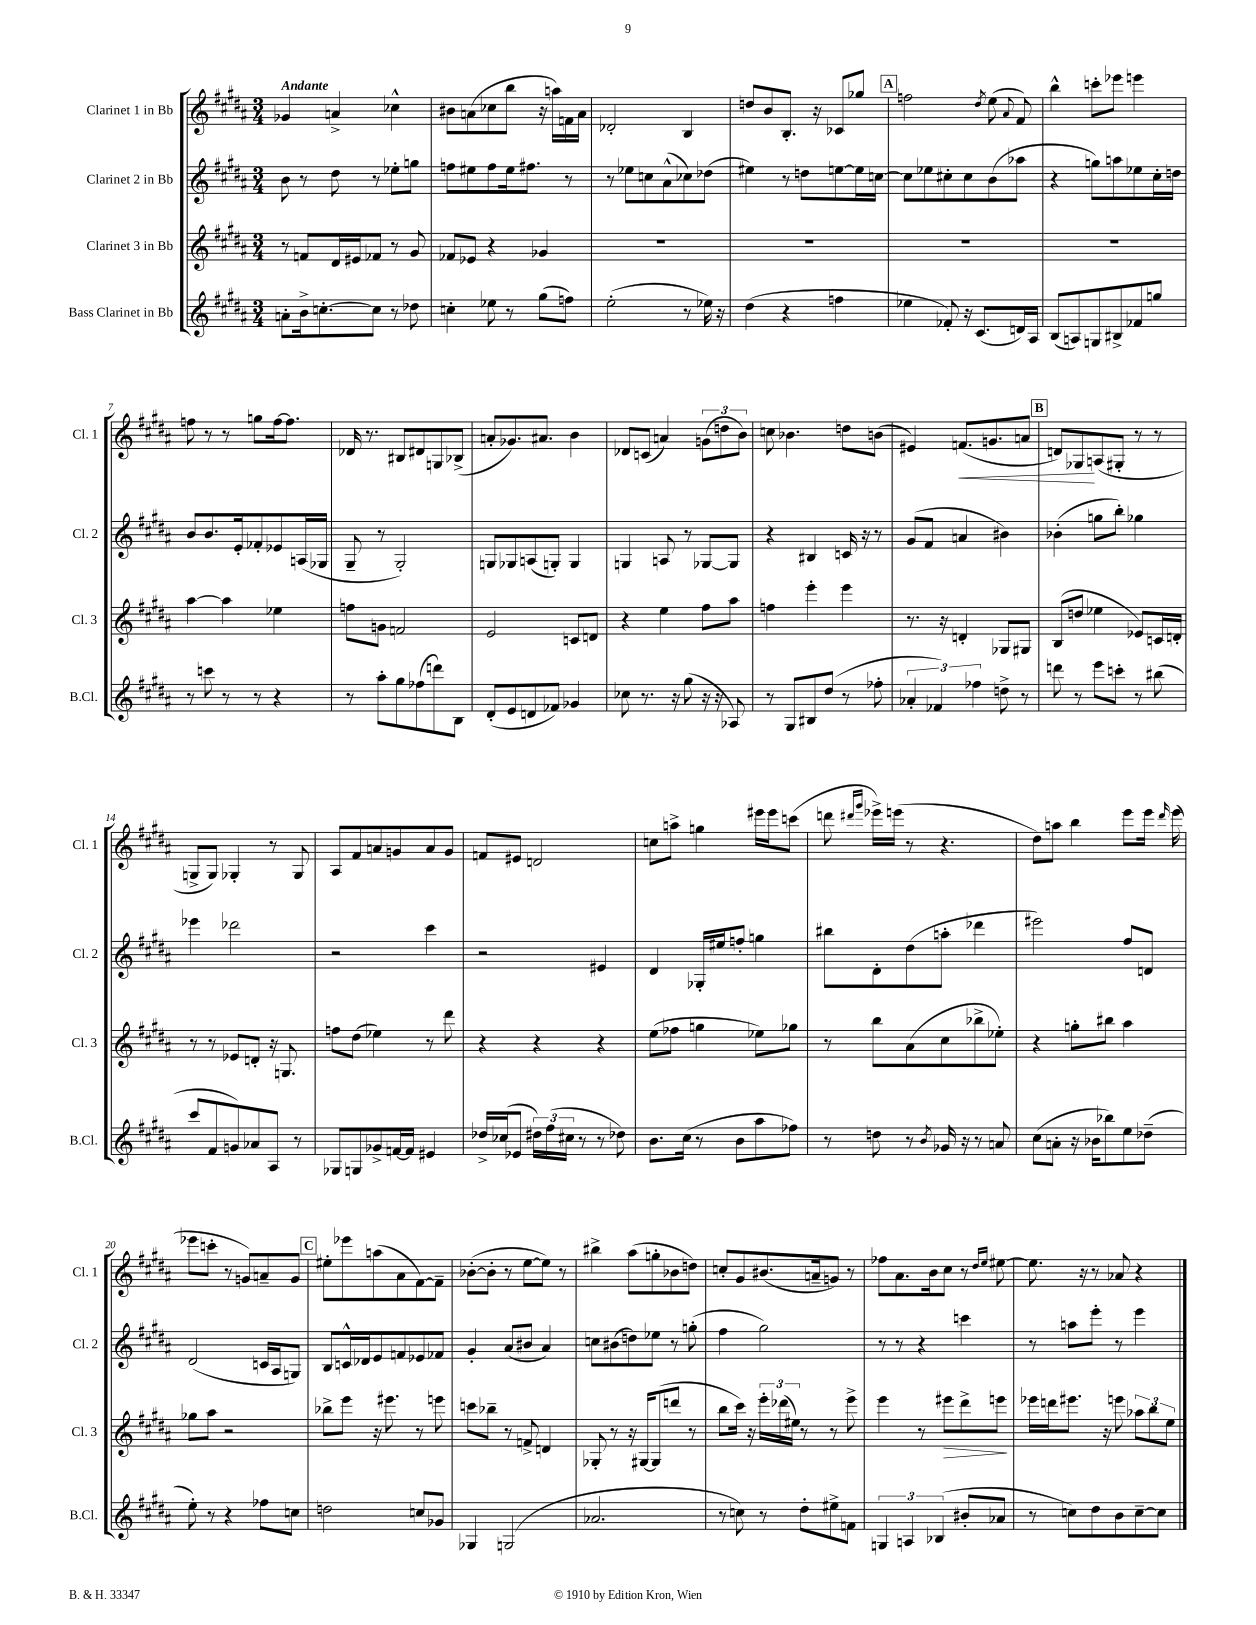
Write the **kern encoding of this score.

**kern	**kern	**kern	**kern
*staff4	*staff3	*staff2	*staff1
*clefG2	*clefG2	*clefG2	*clefG2
*k[f#c#g#d#a#]	*k[f#c#g#d#a#]	*k[f#c#g#d#a#]	*k[f#c#g#d#a#]
*M3/4	*M3/4	*M3/4	*M3/4
8a'	8r	8b	4g-
16b^	8f	8r	.
[8.cc'	.	.	.
.	16d#	8dd#	4a^
.	16e#	.	.
8cc]	8f-	8r	.
8r	8r	8ee-'	4cc-^^
8dd-	8g#	8gg	.
=	=	=	=
4cc'	8f-	8ff	8b#
.	8e-	8ee#	(8a
8ee-	4r	8ff	8cc-
8r	.	16ee#	8bb
.	.	8.ff#	.
(8gg#	4g-	.	16r
.	.	.	16aa)
8ff)	.	8r	16f
.	.	.	16a
=	=	=	=
(2ee'	2.r	8r	2d-'
.	.	8ee-	.
.	.	8cc	.
.	.	(8a#^^	.
8r	.	8cc-)	4B
16ee-)	.	(8dd-	.
16r	.	.	.
=	=	=	=
(4dd#	2.r	4ee#)	8dd
.	.	.	8b
4r	.	8r	8.B'
.	.	8dd	.
.	.	.	16r
4ff	.	[8ee	8c-
.	.	16ee]	8gg-
.	.	[16cc	.
=	=	=	=
4ee-	2.r	8cc]	2ff
.	.	8ee-	.
8f-')	.	8cc#'	.
16r	.	8cc#	.
(8.c#	.	.	.
.	.	.	8qdd#
.	.	(8b	(8ee
.	.	.	8qqa#
16d)	.	8aa-	8f#)
16A#	.	.	.
=	=	=	=
(8B	2.r	4r	4bb^^
8A)	.	.	.
8G	.	8gg)	8ccc'
8B#^	.	8aa	8eee-
8f-	.	8ee-	4eee
8gg	.	16cc#'	.
.	.	16dd	.
=	=	=	=
8r	[4aa#	8b	8ff
8ccc	.	8.b	8r
8r	4aa#]	.	8r
.	.	16e'	.
8r	.	8f-'	8gg
4r	4ee-	8e-	[16ff
.	.	.	8.ff]
.	.	(16A	.
.	.	16G-	.
=	=	=	=
8r	8ff	8G#~	16d-
.	.	.	8.r
8aa#'	8g	8r	.
8gg#	2f	2G#')	8B#
(8ff-	.	.	8d#
8ddd)	.	.	8G
8B	.	.	(8B-^
=	=	=	=
(8d#'	2e	8G	8a'
8e	.	8G-	8.g-)
8d	.	(8A	.
.	.	.	8.a#
8f-)	.	8G')	.
4g-	8c	4G	4b
.	8d	.	.
=	=	=	=
8cc-	4r	4G	8d-
8.r	.	.	(8c
.	4ee	8A	4a)
16r	.	.	.
(8gg#	.	8r	.
16r	8ff#	[8G-	(12g
16r	.	.	.
.	.	.	12dd
8A-)	8aa#	8G-]	.
.	.	.	12b)
=	=	=	=
8r	4ff	4r	8cc
8G#	.	.	4.b-
8B#	4eee'	4B#	.
(8dd#	.	.	.
8r	4eee	16c	8dd
.	.	16r	.
8ff-'	.	8r	(8b
=	=	=	=
6a-'	8.r	(8g#	4e#)
.	.	8f#	.
6f-)	.	.	.
.	16r	.	.
.	4d'	4a	(8.f
6ff-	.	.	.
.	.	.	8.g
8dd^	8G-	4b#)	.
8r	8G#	.	8a
=	=	=	=
8ddd	(8B	(4b-'	8d)
8r	8dd	.	8G-
8eee	4ee-	8gg	(8A
8ccc'	.	8bb')	8G#'
8r	8e-)	4gg-	8r
(8bb#	16c	.	8r
.	16d'	.	.
=	=	=	=
8ccc#	8r	4eee-	8G^
8f#	8r	.	8G)
8g)	8e-	2ddd-	4G-'
8a-	8d'	.	.
8A#	16r	.	8r
.	8.G	.	.
8r	.	.	8G-
=	=	=	=
8G-	8ff	2r	8A#
8G	(8dd#	.	8f#
8g-^	4ee-)	.	8a
[16f	.	.	8g
16f]	.	.	.
4e#	8r	4ccc#	8a
.	8ddd#	.	8g
=	=	=	=
16dd-^	4r	2r	8f
(16cc-	.	.	.
8e-	.	.	8e#
24dd#)	4r	.	2d
(24ff#	.	.	.
24cc#	.	.	.
8r	.	.	.
8r	4r	4e#	.
8dd-)	.	.	.
=	=	=	=
8.b	(8ee	4d#	8cc
.	8ff-	.	8aa^
(16cc#	.	.	.
8r	4gg	16G-'	4gg
.	.	16ee#	.
8b	.	8ff'	.
8aa#	8ee-)	4gg	16eee#
.	.	.	16eee#
8ff-)	8gg-	.	(8ccc
=	=	=	=
8r	8r	8bb#	8ddd
.	.	.	16qqddd#
.	.	.	16qqggg#
8dd	8bb	8d#'	16eee-^)
.	.	.	(16eee
8r	(8a#	(8dd#	8r
8qb	.	.	.
16g-	8cc#	8aa'	4.r
16r	.	.	.
8r	8bb-^	4ddd-	.
8a	8ee-')	.	.
=	=	=	=
(8cc#	4r	2eee#)	8dd#)
8a'	.	.	8aa
16r	8gg'	.	4bb
16b-	.	.	.
8bb-)	8bb#	.	.
8ee	4aa#	8ff#	8eee
(8dd-~	.	8d	16eee
.	.	.	16qqddd#
.	.	.	(16eee
=	=	=	=
8ee')	8gg-	(2d#	8eee-
8r	8aa#	.	8ccc'
4r	2r	.	8r
.	.	.	8g)
8ff-	.	16c	8a~
.	.	16A#	.
8cc	.	8G)	8g
=	=	=	=
2dd	8bb-^	8B	8ee#'
.	8eee	16c^^	8eee-
.	.	16d-	.
.	16r	8e	(8aa
.	8.eee#	.	.
.	.	8f	8a#
8cc	8r	8e-	[8f#)
8g-	8eee	8f-	8f#~]
=	=	=	=
4G-	8ccc	4g#'	([8b-'
.	8bb-~	.	8b-']
(2G	8r	(8a#	8r
.	8f^	8b#	[8ee
.	4d	4a#)	8ee])
.	.	.	8r
=	=	=	=
2.a-	8G-'	8cc	4bb#^
.	8r	(8b#	.
.	16r	8dd)	(8aa#
.	[16G#	.	.
.	(8G#]	8ee-	8gg'
.	8ddd	8r	8b-
.	8r	(8gg'	8dd)
=	=	=	=
8r	8bb	4ff#	8cc'
8cc)	16ccc#)	.	8g#
.	16r	.	.
8r	24eee'	2gg#)	(8.b#
.	(24ddd-	.	.
.	24ee#)	.	.
8dd#'	8r	.	.
.	.	.	16a~
8ee#^	8r	.	8g)
8f	8eee^	.	8r
=	=	=	=
6G	4eee	8r	8ff-
.	.	8r	8.a#
6A	.	.	.
.	8r	4r	.
.	.	.	16b
(6B-	.	.	.
.	8eee#	.	8cc#
8b#'	8ddd#^	4ccc	8r
.	.	.	16qqdd#
.	.	.	16qqee
8a-	8eee	.	[8ee#
=	=	=	=
8r	16eee-	8r	8.ee#]
.	16ddd	.	.
8cc)	8.eee#	8aa	.
.	.	.	16r
8dd#	.	8eee'	8r
.	16r	.	.
8b	8eee	8r	8a-
[8cc~	12aa-	4eee	4r
.	12bb	.	.
8cc]	.	.	.
.	12ee	.	.
==	==	==	==
*-	*-	*-	*-
